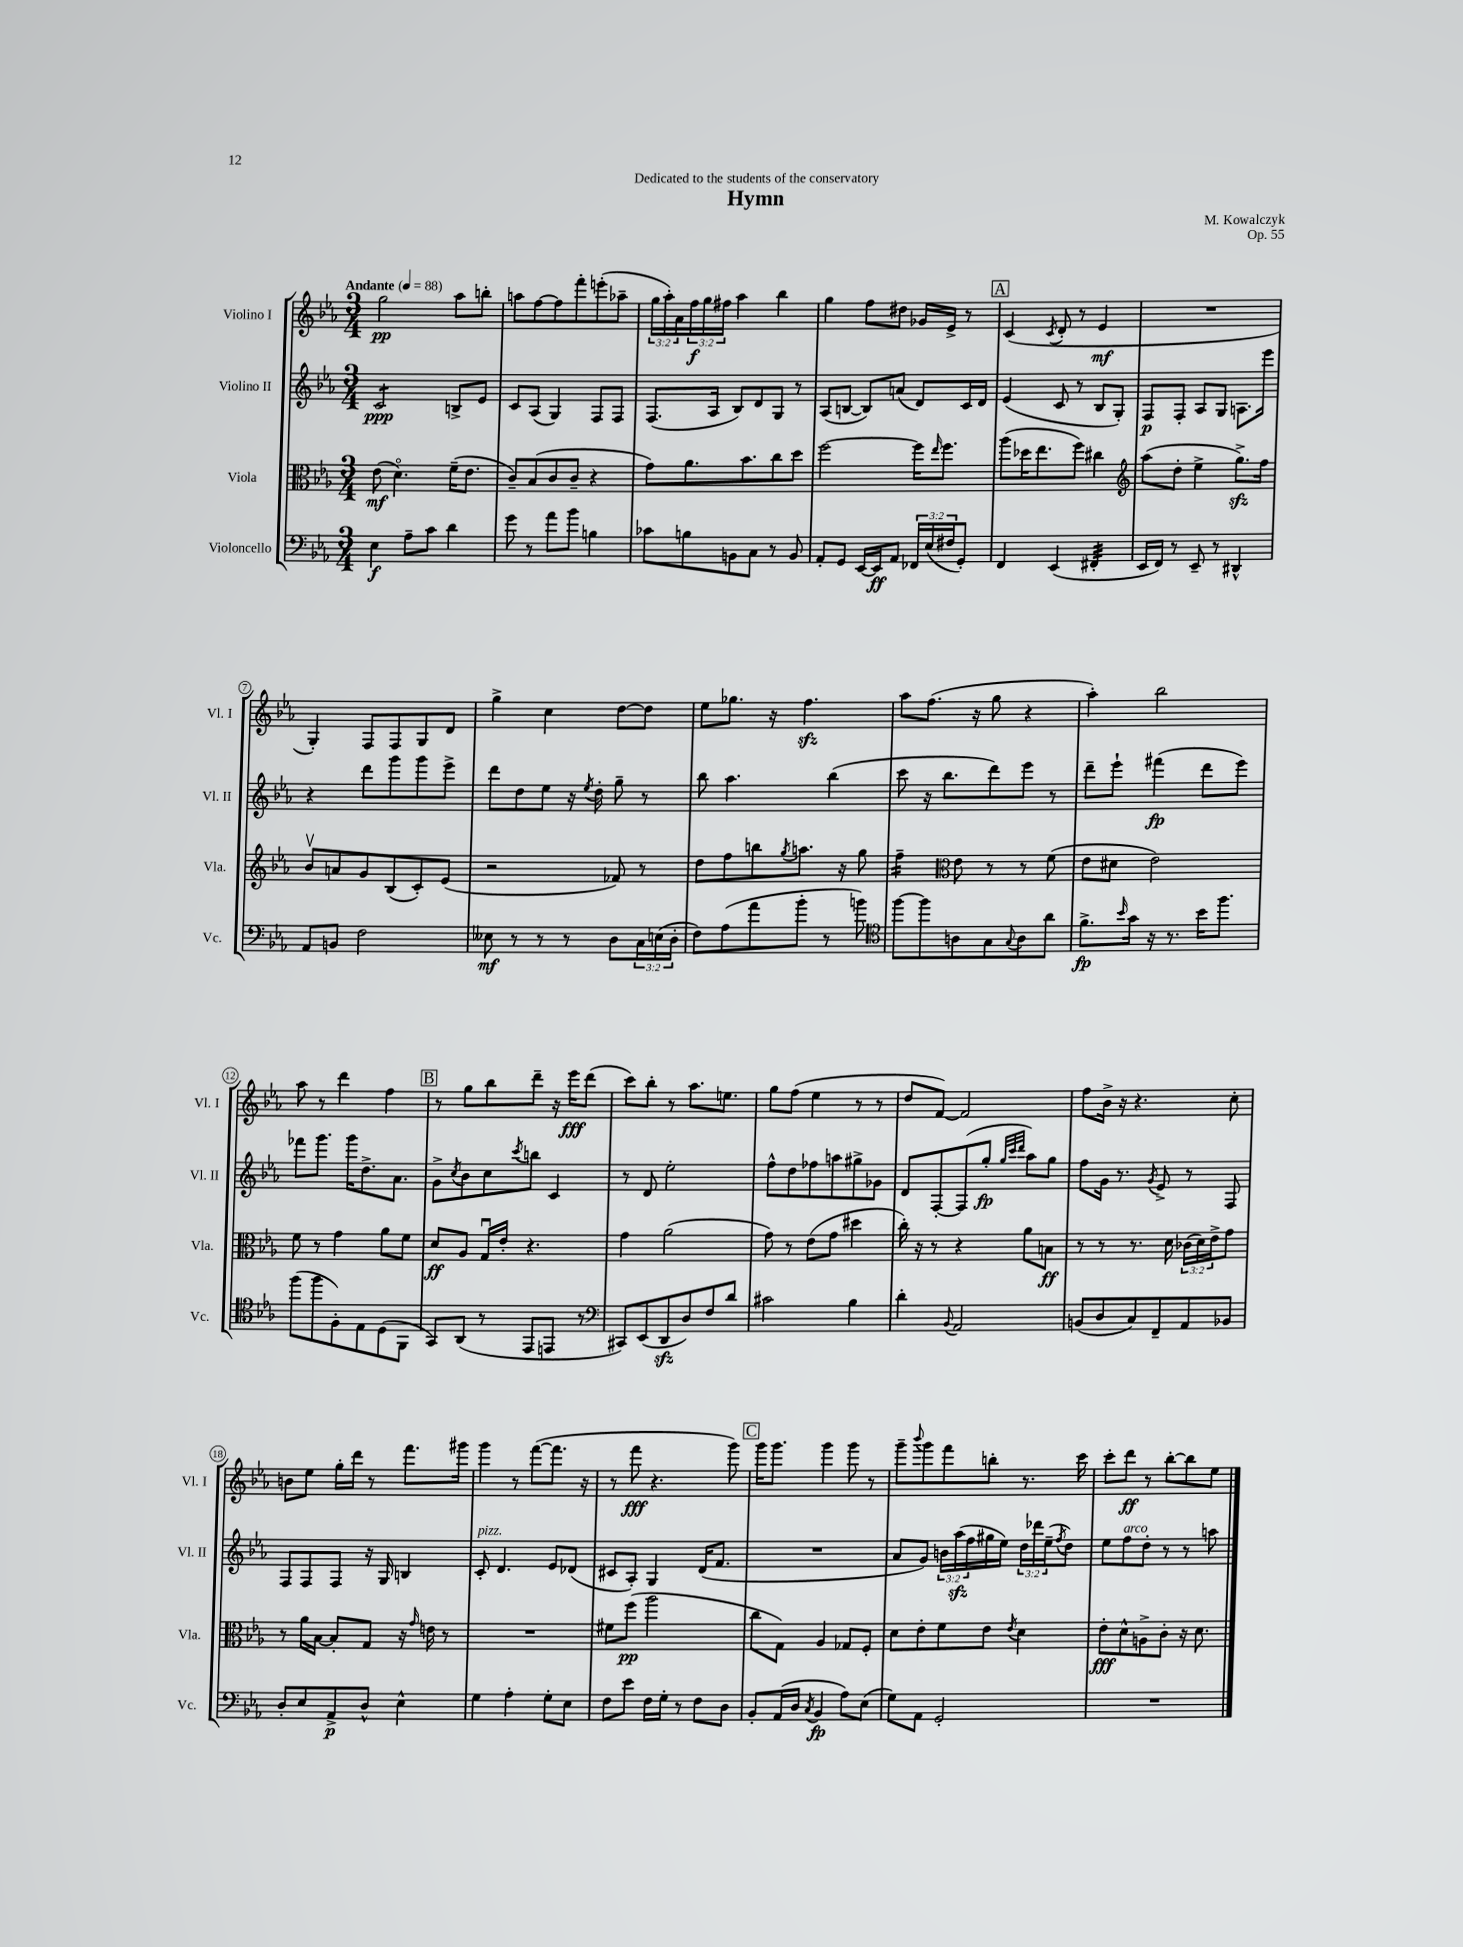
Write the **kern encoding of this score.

**kern	**kern	**kern	**kern
*staff4	*staff3	*staff2	*staff1
*clefF4	*clefC3	*clefG2	*clefG2
*k[b-e-a-]	*k[b-e-a-]	*k[b-e-a-]	*k[b-e-a-]
*M3/4	*M3/4	*M3/4	*M3/4
*MM88	*MM88	*MM88	*MM88
4E-	(8e-	2c	2gg
.	4.do)	.	.
8A-~	.	.	.
8c	.	.	.
4d	(16f~	8B^	8aa-
.	8.e-	.	.
.	.	8e-	8bb'
=	=	=	=
8g	8c~)	8c	8aa
8r	(8B-	(8A-	[8ff
8a-	8c	4G)	8ff]
8b-	8c~	.	8fff'
4B	4r	8F	(8eee'
.	.	8F	8aa-~
=	=	=	=
8c-	8g)	(8.F	24gg
.	.	.	24aa-')
.	.	.	24a-
8B	8.a-	.	24ff
.	.	.	24gg
.	.	16A-	.
.	.	.	24ff#
8BB	.	8B-)	4aa-
.	8.b-	.	.
8C	.	8d	.
8r	8cc	8G	4bb-
8BB	8dd	8r	.
=	=	=	=
8AA-'	[2ff	(8A-	4gg
8GG	.	[8B	.
[16EE-	.	8B])	8ff
16EE-]	.	.	.
8AA-	.	(8a	8dd#
24FF-	16ff]	8d)	16g-
(24E-	.	.	.
.	16qqee-	.	.
.	8.ff	.	16e-^
24F#	.	.	.
8GG')	.	16c	8r
.	.	16d	.
=	=	=	=
4FF	(8aa-	(4e-	(4c
.	16dd-	.	.
.	8.ee-	.	.
.	.	.	8qc
(4EE-	.	8c	8d'
.	8ff)	8r	8r
4FF#'	4cc#	8B-	4e-
.	.	8G')	.
=	=	=	=
*	*clefG2	*	*
16EE-	(8aa-	8F	2.r
16FF)	.	.	.
8r	8dd'	8F'	.
8EE-~	4ee-^	8A-	.
8r	.	8G	.
4DD#^^	8.gg^)	8.A	.
.	16ff	16eee-	.
=	=	=	=
8AA-	8b-v	4r	4G')
8BB	8a	.	.
2F	8g	8ddd	8F
.	(8B-	8ggg	8F
.	8c')	8ggg	8G
.	(8e-	8eee-^	8d
=	=	=	=
8E--	2r	8ddd	4gg^
8r	.	8dd	.
8r	.	8ee-	4cc
8r	.	16r	.
.	.	8qee-	.
.	.	16dd'	.
8D	8f-)	8gg~	[8dd
24C	8r	8r	8dd]
(24E	.	.	.
24D'	.	.	.
=	=	=	=
8F)	8dd	8bb-	8ee-
(8A-	8ff	4.aa-	8.gg-
8a-	8bb	.	.
.	.	.	16r
.	8qgg	.	.
8b-'	8.aa	.	4.ff
8r	.	(4bb-	.
.	16r	.	.
8b)	8gg	.	.
=	=	=	=
*clefC4	*	*	*
[8ff	4ff~	8ccc	8aa-
8ff]	.	16r	(8.ff
.	.	8.bb-	.
*	*clefC3	*	*
8A	8e-	.	.
.	.	.	16r
8G	8r	8ddd)	8gg
8qqG	.	.	.
8A	8r	8eee-	4r
8a-	(8f	8r	.
=	=	=	=
8.f^	8e-	8ddd~	4aa-')
.	8d#	8eee-`	.
16qqb-	.	.	.
16g	.	.	.
16r	2e-)	(4fff#	2bb-
8.r	.	.	.
16b-	.	8ddd	.
8.ff	.	.	.
.	.	8eee-)	.
=	=	=	=
(8ff	8f	8fff-	8aa-
8ff	8r	8.ggg	8r
8F')	4g	.	4ddd
.	.	16ggg	.
8E-	.	8.dd^	.
(8D	8a-	.	4ff
.	.	8.a-	.
8FF	8f	.	.
=	=	=	=
8GG)	8d	8g^	8r
.	.	8qcc	.
(8AA-	8A-	8b-	8gg
8r	16Gu	8cc	8bb-
.	16e-'	.	.
.	.	8qccc	.
8EE-	4.r	8bb	8ddd~
8EE	.	4c	16r
.	.	.	16eee-
8r	.	.	(8ddd
=	=	=	=
*clefF4	*	*	*
8CC#)	4g	8r	8ccc)
(8EE-	.	8d	8bb-'
8DD	(2a-	2ee-'	8r
8D)	.	.	8.aa-
8F	.	.	.
.	.	.	8.ee
8d	.	.	.
=	=	=	=
2c#	8g)	8ff^^	8gg
.	8r	8dd	(8ff
.	(8e-	8ff-	4ee-
.	8g	8aa	.
4B-	4dd#	8gg#^	8r
.	.	8g-	8r
=	=	=	=
4d'	16cc')	8d	8dd
.	16r	.	.
.	8r	[8F'	[8f)
8qqBB-	.	.	.
2AA-	4r	(8F]	2f]
.	.	8gg'	.
.	.	32qqgg	.
.	.	32qqccc	.
.	.	32qqddd	.
.	8a-	8aa-)	.
.	8B	8gg	.
=	=	=	=
(8BB	8r	8ff	8ff
8D	8r	16g	16b-^
.	.	8.r	16r
8C)	8.r	.	4.r
.	.	8qg	.
8FF~	.	8e-^	.
.	16d	.	.
8AA-	(24c-	8r	.
.	24d)	.	.
.	24e-^	.	.
8BB-	8g	8F	8cc'
=	=	=	=
8D'	8r	8F	8b
8E-	16a-	8F	8ee-
.	[16B-	.	.
8AA-^	8B-']	8F	16gg'
.	.	.	16ddd
8D^^	8G	16r	8r
.	.	16G	.
4E-^^	16r	4B	8.fff
.	16qqg	.	.
.	16e	.	.
.	8r	.	.
.	.	.	16ggg#
=	=	=	=
4G	2.r	8c'	4ggg
.	.	4.d	.
4A-'	.	.	8r
.	.	.	([8fff
8G'	.	8e-	8.fff]
8E-	.	(8d-	.
.	.	.	16r
=	=	=	=
8F	8f#	8c#	8r
8e-	(8ff	8A-')	8fff
16F	2aa-	4G	4.r
16G'	.	.	.
8r	.	.	.
8F	.	(16d	.
.	.	8.f	.
8D	.	.	8ggg)
=	=	=	=
8BB-'	8cc	2.r	16ggg
.	.	.	8.ggg
(16AA-	8G)	.	.
16D	.	.	.
8qC	.	.	.
4BB-	4A-	.	4ggg
8A-)	8G-	.	8ggg
(8E-	8F'	.	8r
=	=	=	=
8G)	8d	8a-	8ggg~
.	.	.	8qqbbb-
8AA-	8e-'	8g)	8ggg
2GG'	8f	24b	8fff
.	.	(24aa-	.
.	.	24ff	.
.	8e-	16gg#	8bb'
.	.	16ee-)	.
.	8qe-	.	.
.	4d	24dd	8.r
.	.	24ddd-	.
.	.	(24ee-~	.
.	.	8qff	.
.	.	8dd)	.
.	.	.	16ccc
=	=	=	=
2.r	8e-'	8ee-	8ccc'
.	8d^^	8ff	8ddd
.	8A^	8dd'	8r
.	8c'	8r	[8bb-'
.	16r	8r	8bb-]
.	8.d	.	.
.	.	8aa	8ee-
==	==	==	==
*-	*-	*-	*-
